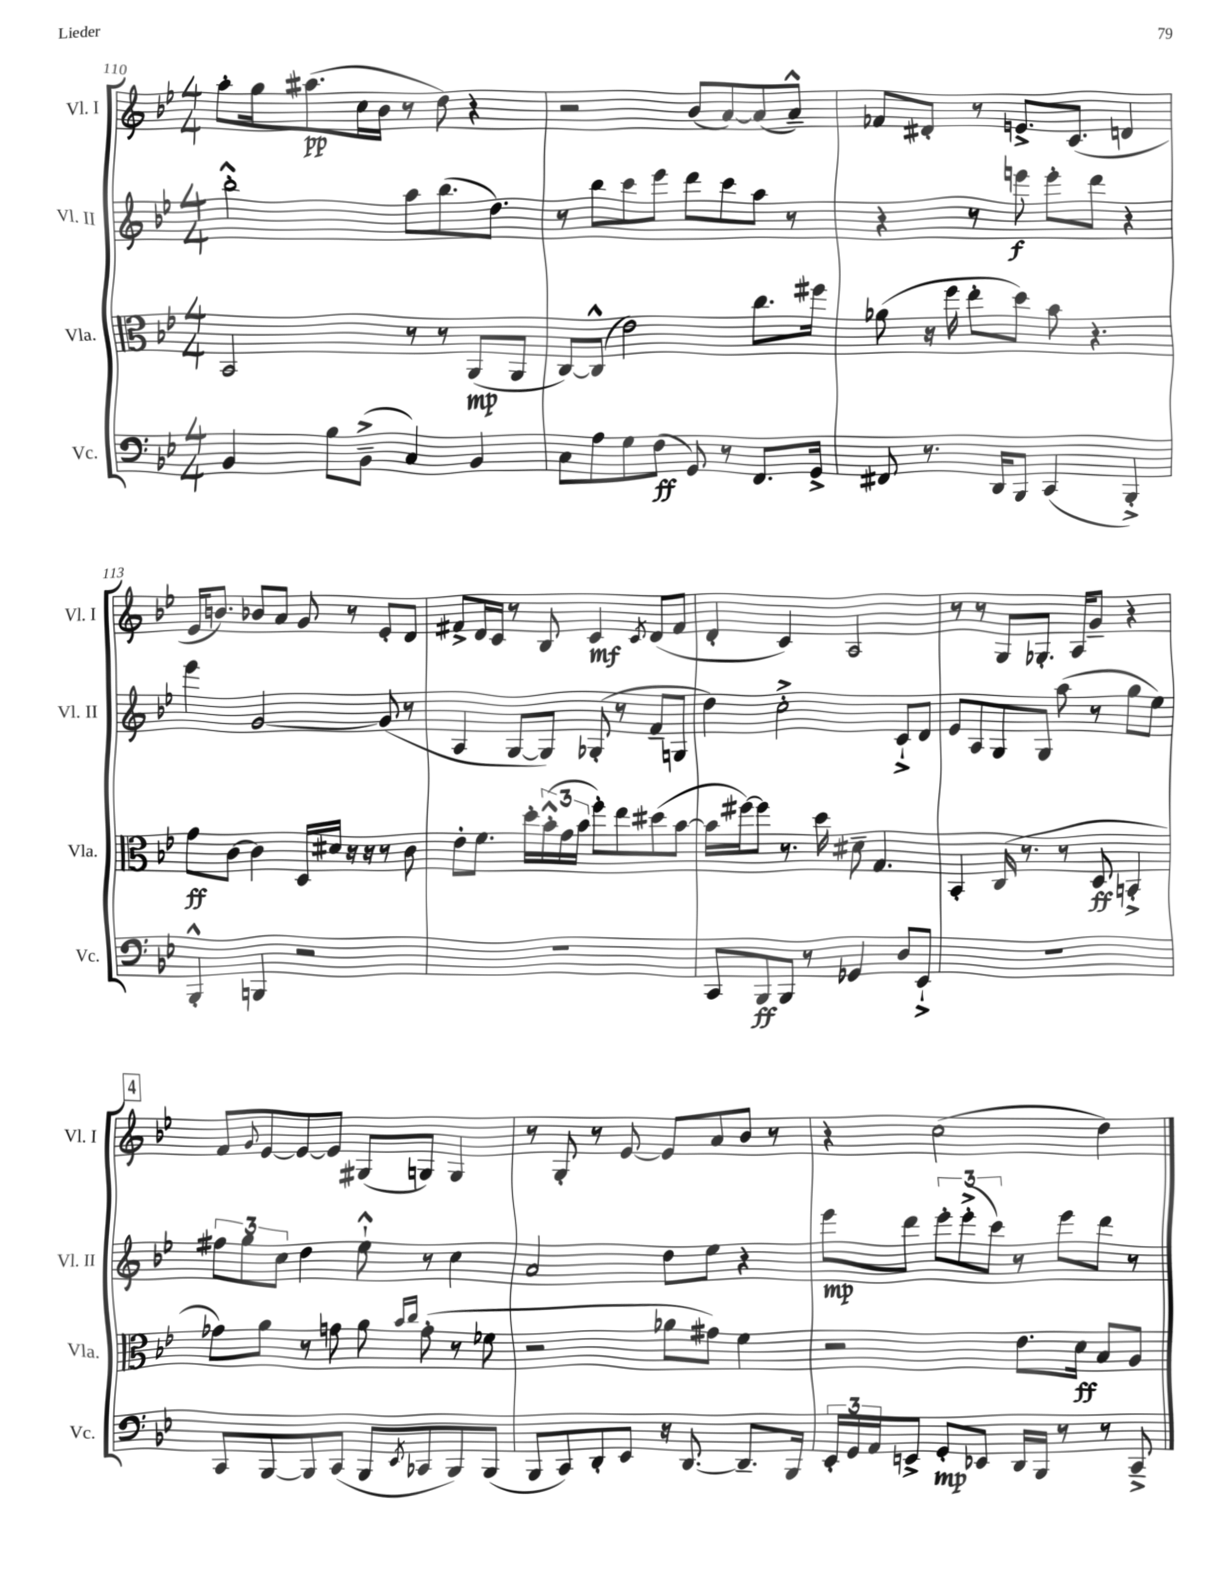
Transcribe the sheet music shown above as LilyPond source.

<<
\new StaffGroup <<
\new Staff = "s0" \with { instrumentName = "Vl. I" shortInstrumentName = "Vl. I" } {
    \clef treble \key bes \major \numericTimeSignature \time 4/4
    a''8-. g''16 ais''8.\pp( c''16 bes'16 r8 d''8) r4 |
    r2 bes'8( a'8~) a'8( a'8---^) |
    fes'8 dis'8-. r8 e'8.-> c'8.( d'4 |
    ees'16 b'8.) bes'8 a'8 g'8 r8 ees'8-. d'8 |
    fis'8-> d'16 c'16 r8 bes8 c'4\mf \acciaccatura { c'8 } d'8( fis'8 |
    d'4-. c'4) a2 |
    r8 r8 g8 ges8.-. a16 g'8-- r4 |
    \mark \markup { \box "4" } f'8 \appoggiatura { g'8 } ees'8~ ees'8~ ees'8 gis8( g8) g4 |
    r8 g8-. r8 ees'8~ ees'8 a'8 bes'8 r8 |
    r4 c''2( d''4) \bar "|." |
}
\new Staff = "s1" \with { instrumentName = "Vl. II" shortInstrumentName = "Vl. II" } {
    \clef treble \key bes \major \numericTimeSignature \time 4/4
    bes''2-.-^ a''8 bes''8.( d''8.) |
    r8 bes''8 c'''8 ees'''8 d'''8 c'''8 a''8 r8 |
    r4 r8 e'''8\f e'''8-. d'''8 r4 |
    ees'''4 g'2~ g'8( r8 |
    a4 g8~ g8) ges8-.( r8 f'8-- g8 |
    d''4) c''2-.-> c'8-!-> d'8 |
    ees'8 a8 g8 g8 a''8( r8 g''8 ees''8) |
    \mark \markup { \box "4" } \tuplet 3/2 { fis''8 g''8 c''8 } d''4 ees''8-!-^ r8 c''4 |
    a'2 d''8 ees''8 r4 |
    ees'''8\mp d'''8 \tuplet 3/2 { ees'''8-. ees'''8-.->( c'''8) } r8 ees'''8 d'''8 r8 \bar "|." |
}
\new Staff = "s2" \with { instrumentName = "Vla." shortInstrumentName = "Vla." } {
    \clef alto \key bes \major \numericTimeSignature \time 4/4
    bes,2 r8 r8 a,8\mp( a,8 |
    c8~) c8-^( ees'2) c''8. fis''16 |
    aes'8( r16 f''16 ees''8-. d''8) bes'8 r4. |
    g'8\ff c'8~ c'4 d16 dis'16 r16 r16 r8 c'8 |
    ees'8-. f'8. d''16-. \tuplet 3/2 { bes'16-.-^( g'16 bes'16 } f''8-.) ees''8 dis''8( bes'8~ |
    bes'16 fis''16~) fis''8 r8. d''16 dis'8-- g4. |
    bes,4-. c16( r8. r8 d8\ff b,4-.-> |
    \mark \markup { \box "4" } ges'8) a'8 r8 g'8 a'8 \grace { bes'16 c''16 } g'8-.( r8 fes'8 |
    r2 aes'8 gis'8) f'4 |
    r2 ees'8. d'16\ff bes8 a8 \bar "|." |
}
\new Staff = "s3" \with { instrumentName = "Vc." shortInstrumentName = "Vc." } {
    \clef bass \key bes \major \numericTimeSignature \time 4/4
    bes,4 bes8 bes,8--->( c4) bes,4 |
    c8 a8 g8 f8\ff( g,8) r8 f,8. g,16-> |
    fis,8 r8. d,16 bes,,8 c,4( bes,,4-.->) |
    bes,,4-.-^ b,,4 r2 |
    R1 |
    c,8 bes,,8\ff bes,,8 r8 ges,4 d8 ees,8-!-> |
    R1 |
    \mark \markup { \box "4" } c,8 bes,,8~ bes,,8 c,8( bes,,8 \acciaccatura { ees,8 } ces,8 bes,,8) bes,,8( |
    bes,,8 c,8) d,8-. ees,8 r16 d,8.~ d,8.-- bes,,16 |
    \tuplet 3/2 { ees,16-. g,16 a,16 } e,8-> g,8-.\mp ees,8 d,16 bes,,16 r8 r8 c,8---> \bar "|." |
}
>>
>>
\layout { \context { \Score currentBarNumber = #110 } }
